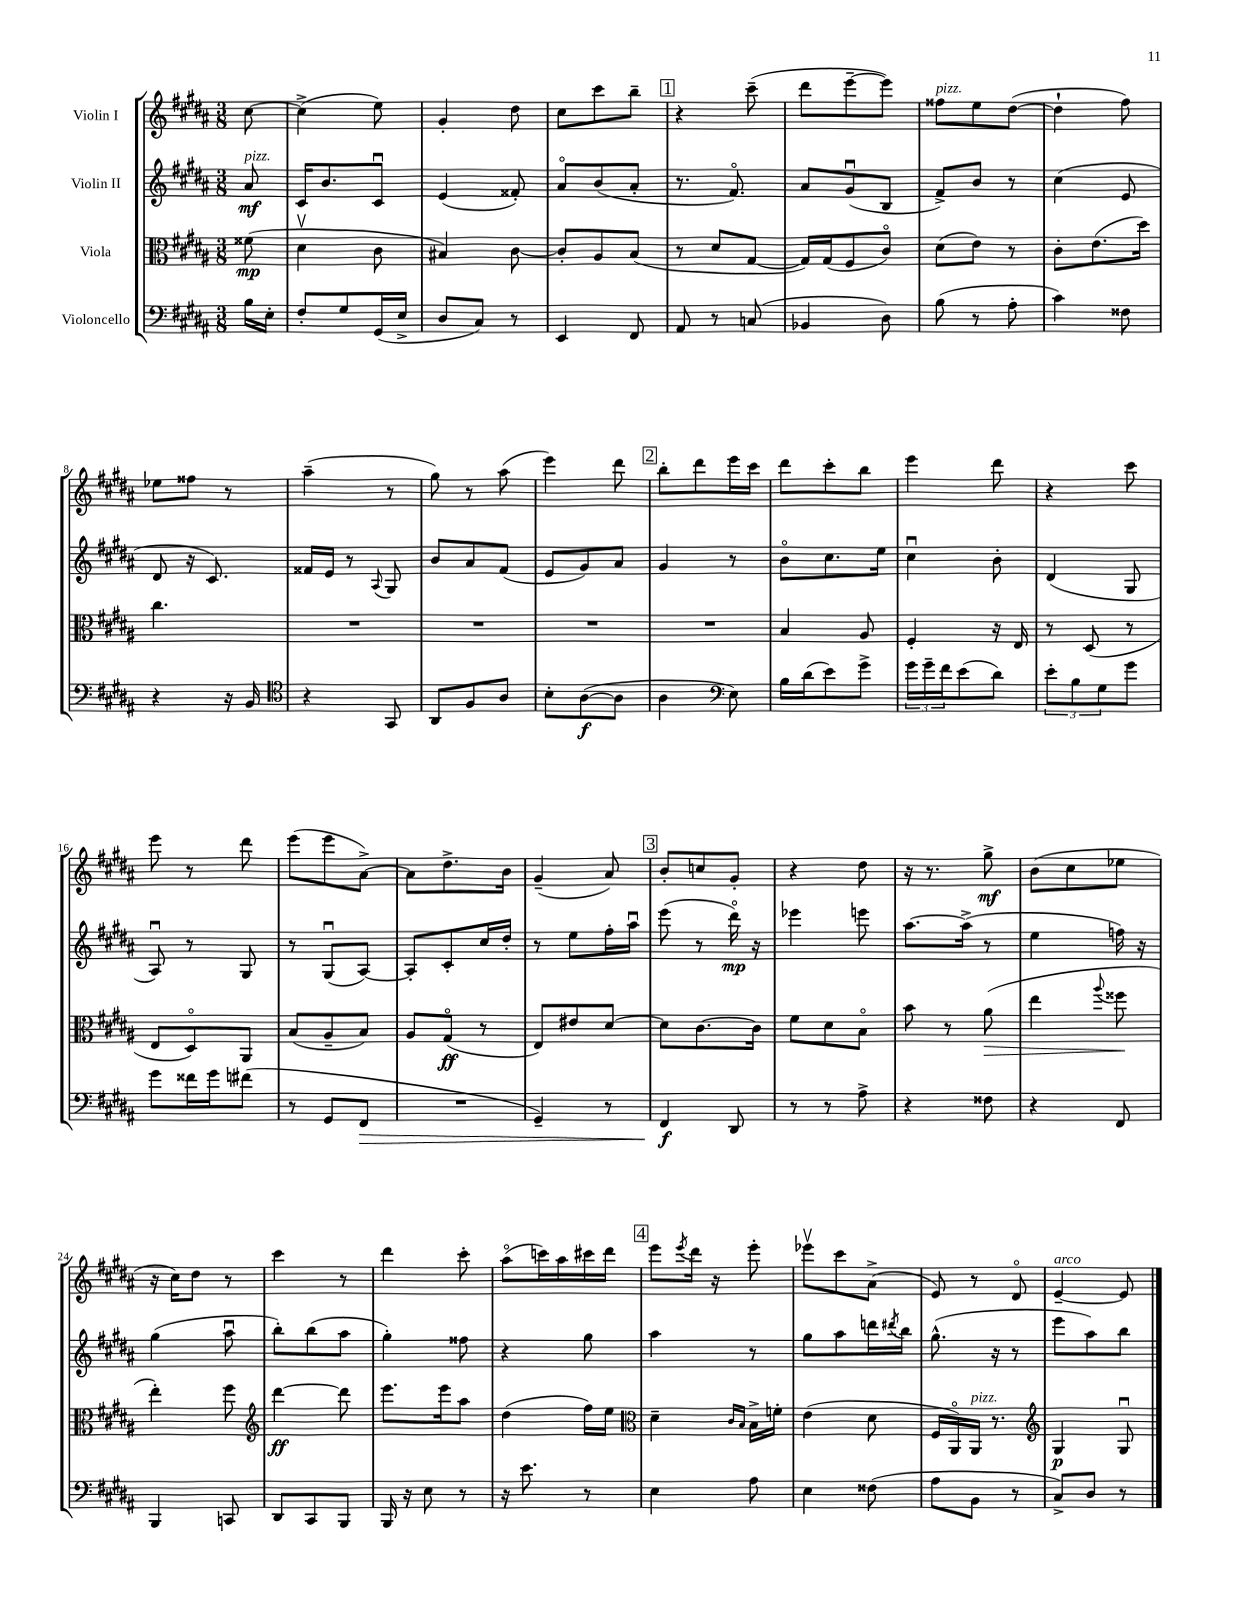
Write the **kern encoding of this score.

**kern	**dynam	**kern	**dynam	**kern	**dynam	**kern	**dynam
*part4	*part4	*part3	*part3	*part2	*part2	*part1	*part1
*staff4	*staff4	*staff3	*staff3	*staff2	*staff2	*staff1	*staff1
*I"Violoncello	*	*I"Viola	*	*I"Violin II	*	*I"Violin I	*
*clefF4	*	*clefC3	*	*clefG2	*	*clefG2	*
*k[f#c#g#d#a#]	*	*k[f#c#g#d#a#]	*	*k[f#c#g#d#a#]	*	*k[f#c#g#d#a#]	*
*M3/8	*	*M3/8	*	*M3/8	*	*M3/8	*
=	=	=	=	=	=	=	=
!	!	!	!	!LO:TX:a:i:t=pizz.	!	!	!
16B\LL	.	(8f##X\	mp	8a#/	mf	[8cc#\	.
16E'\JJ	.	.	.	.	.	.	.
=1	=1	=1	=1	=1	=1	=1	=1
8F#'/L	.	4d#v\	.	16c#/KL	.	(4cc#^\]	.
.	.	.	.	8.b/	.	.	.
8G#/	.	.	.	.	.	.	.
(16GG#/L	.	8c#\	.	8c#u/J	.	8ee\)	.
16E^/JJ	.	.	.	.	.	.	.
=2	=2	=2	=2	=2	=2	=2	=2
8D#/L	.	4B#X/)	.	(4e/	.	4g#'/	.
8C#/J)	.	.	.	.	.	.	.
8r	.	[8c#\	.	8f##X'/)	.	8dd#\	.
=3	=3	=3	=3	=3	=3	=3	=3
4EE/	.	8c#'/L]	.	8a#/L	.	8cc#\L	.
.	.	8A#/	.	(8b/	.	8ccc#\	.
8FF#/	.	(8B/J	.	8a#'/J	.	8bb~\J	.
!!LO:REH:place=s1:t=1
=4	=4	=4	=4	=4	=4	=4	=4
8AA#/	.	8r	.	8.r	.	4r	.
8r	.	8d#/L	.	.	.	.	.
.	.	.	.	8.f#/)	.	.	.
(8Cn/	.	[8G#/J	.	.	.	(8ccc#~\	.
=5	=5	=5	=5	=5	=5	=5	=5
4BB-X/	.	16G#/LL])	.	8a#/L	.	8ddd#\L	.
.	.	(16G#/J	.	.	.	.	.
.	.	8F#/	.	(8g#u/	.	[8eee~\	.
8D#\)	.	8c#/J)	.	8B/J	.	8eee\J])	.
=6	=6	=6	=6	=6	=6	=6	=6
!	!	!	!	!	!	!LO:TX:a:i:t=pizz.	!
(8B\	.	(8d#\L	.	8f#^/L)	.	8ff##X\L	.
8r	.	8e\J)	.	8b/J	.	8ee\	.
8A#'\	.	8r	.	8r	.	([8dd#\J	.
=7	=7	=7	=7	=7	=7	=7	=7
4c#\)	.	8c#'\L	.	(4cc#\	.	4dd#`\]	.
.	.	(8.e\	.	.	.	.	.
8F##X\	.	.	.	8e/	.	8ff#\)	.
.	.	16dd#\Jk)	.	.	.	.	.
!!LO:LB:g=z
=8	=8	=8	=8	=8	=8	=8	=8
4r	.	4.cc#\	.	8d#/	.	8ee-X\L	.
.	.	.	.	16r	.	8ff##X\J	.
.	.	.	.	8.c#/)	.	.	.
16r	.	.	.	.	.	8r	.
16BB/	.	.	.	.	.	.	.
=9	=9	=9	=9	=9	=9	=9	=9
*clefC4	*	*	*	*	*	*	*
4r	.	4.r	.	16f##X/LL	.	(4aa#~\	.
.	.	.	.	16e/JJ	.	.	.
.	.	.	.	8r	.	.	.
.	.	.	.	8qqA#/	.	.	.
8GG#/	.	.	.	8G#/	.	8r	.
=10	=10	=10	=10	=10	=10	=10	=10
8AA#/L	.	4.r	.	8b/L	.	8gg#\)	.
8F#/	.	.	.	8a#/	.	8r	.
8A#/J	.	.	.	(8f#/J	.	(8aa#\	.
=11	=11	=11	=11	=11	=11	=11	=11
8B'\L	.	4.r	.	8e/L	.	4eee\)	.
([8A#\	f	.	.	8g#/)	.	.	.
8A#\J]	.	.	.	8a#/J	.	8ddd#\	.
!!LO:REH:place=s1:t=2
=12	=12	=12	=12	=12	=12	=12	=12
4A#\	.	4.r	.	4g#/	.	8bb'\L	.
.	.	.	.	.	.	8ddd#\	.
*clefF4	*	*	*	*	*	*	*
8E\)	.	.	.	8r	.	16eee\L	.
.	.	.	.	.	.	16ccc#\JJ	.
=13	=13	=13	=13	=13	=13	=13	=13
16B\LL	.	4B/	.	8b\L	.	8ddd#\L	.
(16d#\J	.	.	.	.	.	.	.
8e\)	.	.	.	8.cc#\	.	8ccc#'\	.
8g#^\J	.	8A#/	.	.	.	8bb\J	.
.	.	.	.	16ee\Jk	.	.	.
=14	=14	=14	=14	=14	=14	=14	=14
24g#\LL	.	4F#'/	.	4cc#u\	.	4eee\	.
24g#~\	.	.	.	.	.	.	.
24f#\J	.	.	.	.	.	.	.
(8e\	.	.	.	.	.	.	.
8d#\J)	.	16r	.	8b'\	.	8ddd#\	.
.	.	16E/	.	.	.	.	.
=15	=15	=15	=15	=15	=15	=15	=15
12e'\L	.	8r	.	(4d#/	.	4r	.
12B\	.	.	.	.	.	.	.
.	.	(8D#/	.	.	.	.	.
12G#\	.	.	.	.	.	.	.
8g#\J	.	8r	.	8G#/	.	8ccc#\	.
!!LO:LB:g=z
=16	=16	=16	=16	=16	=16	=16	=16
8g#\L	.	8E/L	.	8A#u/)	.	8eee\	.
16f##X\L	.	8D#/)	.	8r	.	8r	.
16g#\J	.	.	.	.	.	.	.
(8f#X\J	.	8AA#/J	.	8G#/	.	8ddd#\	.
=17	=17	=17	=17	=17	=17	=17	=17
8r	.	(8B/L	.	8r	.	(8eee\L	.
8GG#/L	.	8A#~/	.	(8G#u/L	.	8eee\	.
!	!LO:HP:b	!	!	!	!	!	!
8FF#/J	>	8B/J)	.	[8A#/J)	.	[8a#^\J)	.
=18	=18	=18	=18	=18	=18	=18	=18
4.r	.	8A#/L	.	8A#'/L]	.	8a#\L]	.
.	.	(8G#/J	ff	8c#'/	.	8.dd#^\	.
.	.	8r	.	16cc#/L	.	.	.
.	.	.	.	16dd#'/JJ	.	16b\Jk	.
=19	=19	=19	=19	=19	=19	=19	=19
4GG#~/)	.	8E/L)	.	8r	.	(4g#~/	.
.	.	8e#X/	.	8ee\L	.	.	.
8r	.	[8d#/J	.	16ff#'\L	.	8a#/)	.
.	.	.	.	16aa#u\JJ	.	.	.
!!LO:REH:place=s1:t=3
=20	=20	=20	=20	=20	=20	=20	=20
4FF#/	f	8d#\L]	.	(8eee\	.	8b'/L	.
.	.	[8.c#\	.	8r	.	8ccn/	.
8DD#/	]	.	.	16ddd#\)	mp	8g#'/J	.
.	.	16c#\Jk]	.	16r	.	.	.
=21	=21	=21	=21	=21	=21	=21	=21
8r	.	8f#\L	.	4eee-X\	.	4r	.
8r	.	8d#\	.	.	.	.	.
8A#^\	.	8B\J	.	8eeen\	.	8dd#\	.
=22	=22	=22	=22	=22	=22	=22	=22
4r	.	8b\	.	[8.aa#\L	.	16r	.
.	.	.	.	.	.	8.r	.
.	.	8r	.	.	.	.	.
.	.	.	.	(16aa#^\Jk]	.	.	.
!	!	!	!LO:HP:b	!	!	!	!
8F##X\	.	(8a#\	>	8r	.	8gg#^\	mf
=23	=23	=23	=23	=23	=23	=23	=23
4r	.	4ee\	.	4ee\	.	(8b\L	.
.	.	.	.	.	.	8cc#\	.
.	.	8qqaa#/	.	.	.	.	.
8FF#/	.	8ff##X\	.	16ffn\)	.	8ee-X\J	.
.	.	.	.	16r	.	.	.
.	.	.	]	.	.	.	.
!!LO:LB:g=z
=24	=24	=24	=24	=24	=24	=24	=24
4BBB/	.	4ee'\)	.	(4gg#\	.	16r	.
.	.	.	.	.	.	16cc#\KL)	.
.	.	.	.	.	.	8dd#\J	.
8CCn/	.	8ff#\	.	8aa#u\	.	8r	.
=25	=25	=25	=25	=25	=25	=25	=25
*	*	*clefG2	*	*	*	*	*
8DD#/L	.	[4ddd#\	ff	8bb'\L)	.	4ccc#\	.
8CC#/	.	.	.	(8bb\	.	.	.
8BBB/J	.	8ddd#\]	.	8aa#\J	.	8r	.
=26	=26	=26	=26	=26	=26	=26	=26
16BBB/	.	8.eee\L	.	4gg#'\)	.	4ddd#\	.
16r	.	.	.	.	.	.	.
8E\	.	.	.	.	.	.	.
.	.	16eee\k	.	.	.	.	.
8r	.	8aa#\J	.	8ff##X\	.	8ccc#'\	.
=27	=27	=27	=27	=27	=27	=27	=27
16r	.	(4dd#\	.	4r	.	(8aa#\L	.
8.e\	.	.	.	.	.	.	.
.	.	.	.	.	.	16cccn\L)	.
.	.	.	.	.	.	16aa#\	.
8r	.	16ff#\LL)	.	8gg#\	.	16ccc#X\	.
.	.	16ee\JJ	.	.	.	16ddd#\JJ	.
!!LO:REH:place=s1:t=4
=28	=28	=28	=28	=28	=28	=28	=28
*	*	*clefC3	*	*	*	*	*
4E\	.	4d#~\	.	4aa#\	.	8eee\L	.
.	.	.	.	.	.	8qeee/	.
.	.	.	.	.	.	16ddd#\Jk	.
.	.	.	.	.	.	16r	.
.	.	16qqc#/LL	.	.	.	.	.
.	.	16qqB/JJ	.	.	.	.	.
8A#\	.	16B^\LL	.	8r	.	8eee'\	.
.	.	16fn'\JJ	.	.	.	.	.
=29	=29	=29	=29	=29	=29	=29	=29
4E\	.	(4e\	.	8gg#\L	.	8eee-Xv\L	.
.	.	.	.	8aa#\	.	8ccc#\	.
(8F##X\	.	8d#\	.	16dddn\L	.	(8a#^\J	.
.	.	.	.	8qddd#X/	.	.	.
.	.	.	.	16bb\JJ	.	.	.
=30	=30	=30	=30	=30	=30	=30	=30
8A#\L	.	16F#/LL	.	(8.gg#^^\	.	8e/)	.
.	.	16AA#/)	.	.	.	.	.
!	!	!LO:TX:a:i:t=pizz.	!	!	!	!	!
8BB\J	.	16AA#/JJ	.	.	.	8r	.
.	.	8.r	.	16r	.	.	.
8r	.	.	.	8r	.	8d#/	.
=31	=31	=31	=31	=31	=31	=31	=31
*	*	*clefG2	*	*	*	*	*
!	!	!	!	!	!	!LO:TX:a:i:t=arco	!
8C#^/L)	.	4G#/	p	8eee\L	.	[4e~/	.
8D#/J	.	.	.	8aa#\)	.	.	.
8r	.	8G#u/	.	8bb\J	.	8e/]	.
==	==	==	==	==	==	==	==
*-	*-	*-	*-	*-	*-	*-	*-
